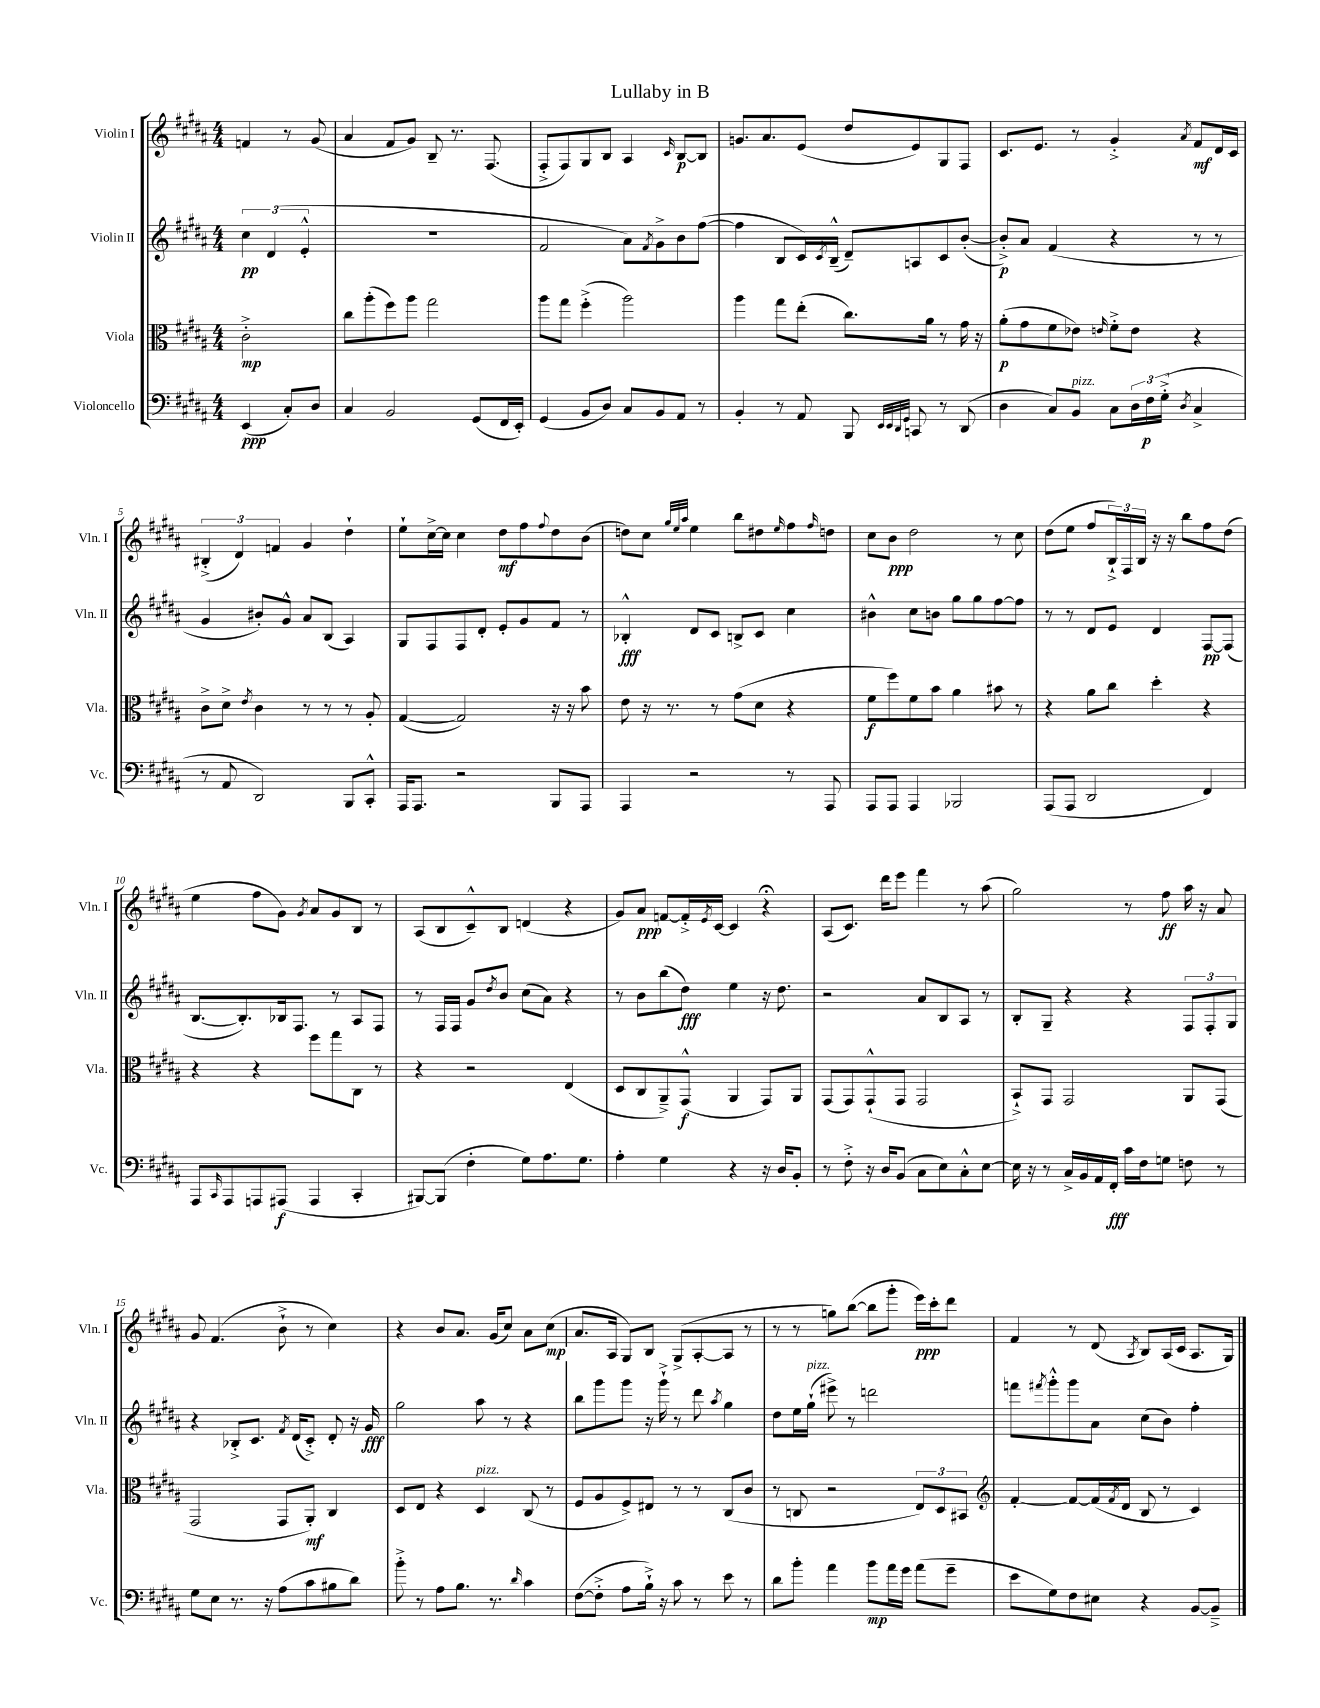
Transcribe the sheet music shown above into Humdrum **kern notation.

**kern	**kern	**kern	**kern
*staff4	*staff3	*staff2	*staff1
*clefF4	*clefC3	*clefG2	*clefG2
*k[f#c#g#d#a#]	*k[f#c#g#d#a#]	*k[f#c#g#d#a#]	*k[f#c#g#d#a#]
*M4/4	*M4/4	*M4/4	*M4/4
(4EE/	2c#'^\	6cc#\	4f/
.	.	(6d#/	.
8C#'/L)	.	.	8r
.	.	6e'^^/	.
8D#/J	.	.	(8g#/
=	=	=	=
4C#/	8cc#\L	1r	4a#/
.	(8aa#'\	.	.
2BB/	8ff#\)	.	8f#/L
.	8aa#\J	.	8g#/J)
.	2gg#\	.	8B~/
.	.	.	8.r
(8GG#/L	.	.	.
.	.	.	(8.F#/
16FF#/L	.	.	.
16EE'/JJ)	.	.	.
=	=	=	=
(4GG#/	8aa#\L	2f#/	8F#'^/L
.	8gg#\J	.	8F#/)
8BB/L	(4ff#'^\	.	8G#/
8D#/J)	.	.	8B/J
8C#/L	2aa#\)	8a#\L)	4A#/
.	.	8qf#/	.
8BB/	.	8g#^\	.
.	.	.	16qqc#/
8AA#/J	.	8b\	[8B/L
8r	.	([8ff#\J	8B/]J
=	=	=	=
4BB'/	4aa#\	4ff#\]	8.g/L
.	.	.	8.a#/
8r	8gg#\L	8B/L	.
8AA#/	(8ee'\J	16c#/L)	(8e/J
.	.	8qc#/	.
.	.	(16B~^^/JJ	.
8BBB/	8.cc#\L)	8d#~/L)	8dd#/L
32qqEE/LLL	.	.	.
32qqEE/	.	.	.
32qqDD#/	.	.	.
32qqGG#/JJJ	.	.	.
8CC/	.	8A/	8e/)
.	16a#\Jk	.	.
8r	8r	8c#/	8G#/
(8DD#/	16g#\	([8b'/J	8F#/J
.	16r	.	.
=	=	=	=
4D#\	(8a#'\L	8b'^/]L)	8.c#/L
.	8g#\	8a#/J	.
.	.	.	8.e/J
8C#/L)	8f#\	(4f#/	.
8BB/J	8e-\J)	.	8r
.	16qqe/	.	.
8C#\L	8f#'^\L	4r	4g#'^/
24D#\L	8e\J	.	.
24F#\	.	.	.
(24G#'^\JJ	.	.	.
8qD#/	.	.	8qa#/
4C#^/	4r	8r	8f#/L
.	.	8r	16d#/L
.	.	.	16c#/JJ
=	=	=	=
8r	8c#^\L	4g#/	(6B#'^/
8AA#/	8d#^\J	.	.
.	.	.	6d#/)
.	8qe/	.	.
2DD#/)	4c#\	8b#'/L)	.
.	.	.	6f/
.	.	8g#^^/J	.
.	8r	8a#/L	4g#/
.	8r	(8B/J	.
8BBB/L	8r	4A#/)	4dd#`\
8CC#'^^/J	8A#'/	.	.
=	=	=	=
16AAA#/LK	([4G#/	8G#/L	8ee`\L
8.AAA#/J	.	.	.
.	.	8F#/	[16cc#^\L
.	.	.	16cc#\]JJ
2r	2G#/])	8F#/	4cc#\
.	.	8d#'/J	.
.	.	8e'/L	8dd#\L
.	.	8g#/	8ff#\
.	.	.	8qqff#/
8BBB/L	16r	8f#/J	8dd#\
.	16r	.	.
8AAA#/J	8b\	8r	(8b\J
=	=	=	=
4AAA#/	8e\	4B-'^^/	8dd\L)
.	16r	.	8cc#\J
.	8.r	.	.
.	.	.	32qqgg#/LLL
.	.	.	32qqee/
.	.	.	32qqaa#/JJJ
2r	.	8d#/L	4ee\
.	8r	8c#/J	.
.	(8g#\L	8B^/L	8bb\L
.	8d#\J	8c#/J	8dd#\
.	.	.	16qqee/
8r	4r	4cc#\	8ff#\
.	.	.	16qqff#/
8AAA#/	.	.	8dd\J
=	=	=	=
8AAA#/L	8f#\L	4b#^^\	8cc#\L
8AAA#/J	8ff#\)	.	8b\J
4AAA#/	8f#\	8cc#\L	2dd#\
.	8b\J	8b\J	.
2BBB-/	4a#\	8gg#\L	.
.	.	8gg#\	.
.	8b#\	[8ff#\	8r
.	8r	8ff#\]J	8cc#\
=	=	=	=
(8AAA#/L	4r	8r	(8dd#\L
8AAA#/J	.	8r	8ee\J
2DD#/	8a#\L	8d#/L	8ff#/L
.	8cc#\J	8e/J	24B`^/L)
.	.	.	24F#/
.	.	.	24B/JJ
.	4dd#'\	4d#/	16r
.	.	.	16r
.	.	.	8bb\L
4FF#/)	4r	[8F#/L	8ff#\
.	.	(8F#/]J	(8dd#\J
=	=	=	=
8AAA#/L	4r	[8.B/L	4ee\
16qqCC#/	.	.	.
8AAA#/	.	.	.
.	.	8.B'/])	.
8AAA/	4r	.	8ff#\L
(8AAA#/J	.	16B-/k	8g#\J)
.	.	8.F#/J	.
.	.	.	8qg#/
4AAA#/	8ff#\L	.	8a#/L
.	8gg#\	8r	8g#/
4CC#'/	8C#\J	8A#/L	8B/J
.	8r	8F#/J	8r
=	=	=	=
[8BBB#/L)	4r	8r	(8A#/L
(8BBB#/]J	.	16F#/LL	8B/
.	.	16F#/JJ	.
4F#'\	2r	8g#/L	8c#~^^/)
.	.	8qdd#/	.
.	.	8b/J	8B/J
8G#\L)	.	(8cc#\L	(4d/
8.A#\	.	8a#\J)	.
.	(4E/	4r	4r
8.G#\J	.	.	.
=	=	=	=
4A#'\	8D#/L	8r	8g#/L)
.	8C#/	8b\L	8a#/J
4G#\	8AA#~^/)	(8bb\	[8f/L
.	(8GG#^^/J	8dd#\J)	16f'^/]L
.	.	.	8qe/
.	.	.	[16c#/JJ
4r	4AA#/	4ee\	4c#/]
16r	8GG#/L)	16r	4r;
16D#/LK	.	8.dd#\	.
8BB'/J	8AA#/J	.	.
=	=	=	=
8r	(8GG#/L	2r	(8A#/L
8F#'^\	8GG#/)	.	8.c#/J)
16r	(8GG#`^^/	.	.
16D#/LK	.	.	16ddd#\LK
(8BB/J	8GG#/J	.	8eee\J
8C#\L	2GG#/	8a#/L	4fff#\
8E\)	.	8B/	.
8C#'^^\	.	8A#/J	8r
[8E\J	.	8r	(8aa#\
=	=	=	=
16E\]	8BB`^/L)	8B'/L	2gg#\)
16r	.	.	.
8r	8GG#/J	8G#~/J	.
16C#^/LL	2GG#/	4r	.
16BB/	.	.	.
16AA#/	.	.	.
16FF#'/JJ	.	.	.
16c#\LL	.	4r	8r
16F#\J	.	.	.
8G\J	.	.	8ff#\
8F\	8AA#/L	12F#/L	16aa#\
.	.	.	16r
.	.	12F#'/	.
8r	(8GG#/J	.	8a#/
.	.	12G#/J	.
=	=	=	=
8G#\L	2GG#/	4r	8g#/
8E\J	.	.	(4.f#/
8.r	.	8B-'^/L	.
.	.	8.c#/J	.
16r	.	.	.
(8A#\L	8GG#/L	.	8b`^\
.	.	8qf#/	.
.	.	(16d#/LK	.
8c#\	8AA#'/J)	8c#'^/J)	8r
8B#\	4C#/	8d#'/	4cc#\)
8d#\J)	.	16r	.
.	.	16g#/	.
=	=	=	=
8b'^\	8D#/L	2gg#\	4r
8r	8E/J	.	.
8A#\L	4r	.	8b/L
8.B\J	.	.	8.a#/J
.	4D#/	8aa#\	.
8.r	.	.	(16g#/LK
.	.	8r	8cc#/J)
16qqd#/	.	.	.
4c#\	(8C#/	4r	8a#\L
.	8r	.	(8cc#\J
=	=	=	=
([8F#\L	8F#/L	8bb\L	8.a#/L
8F#'^\]J	8A#/	8ggg#\	.
.	.	.	16A#/Jk
8A#\L	8F#^/)	8ggg#\J	8G#/L)
16B`^\Jk)	8E#/J	16r	8B/J
16r	.	16ggg#`^\	.
8c#\	8r	8r	(8G#^/L
8r	8r	8ddd#\	[8A#'/
.	.	8qaa#/	.
8e\	(8C#/L	4gg#\	8A#/]J
8r	8c#/J	.	8r
=	=	=	=
8d#\L	8r	8dd#\L	8r
8b'\J	8C/	16ee\L	8r
.	.	(16gg#`\JJ	.
4a#\	2r	8eee#^\)	8gg\L)
.	.	8r	([8bb\J
8b\L	.	2ddd\	8bb\]L
16a#\L	.	.	8ggg#'\J
16g#\JJ	.	.	.
(8a#\L	12E/L)	.	16eee\LL)
.	.	.	16ccc#'\J
.	12D#/	.	.
8g#~\J	.	.	8ddd#\J
.	12BB#/J	.	.
=	=	=	=
*	*clefG2	*	*
8e\L	[4f#'/	8fff\L	4f#/
.	.	8qfff#/	.
8G#\)	.	8ggg#'^^\	.
8F#\	8f#/_L	8ggg#\	8r
8E#\J	(16f#/]L	8a#\J	(8d#/
.	8qf#/	.	.
.	16d#/JJ	.	.
.	.	.	8qA#/
4r	8B/	(8cc#\L	8B/L)
.	8r	8b\J)	(16A#/L
.	.	.	16c#/JJ
[8BB/L	4c#/)	4ff#'\	8.A#/L
8BB~^/]J	.	.	.
.	.	.	16G#/Jk)
==	==	==	==
*-	*-	*-	*-
